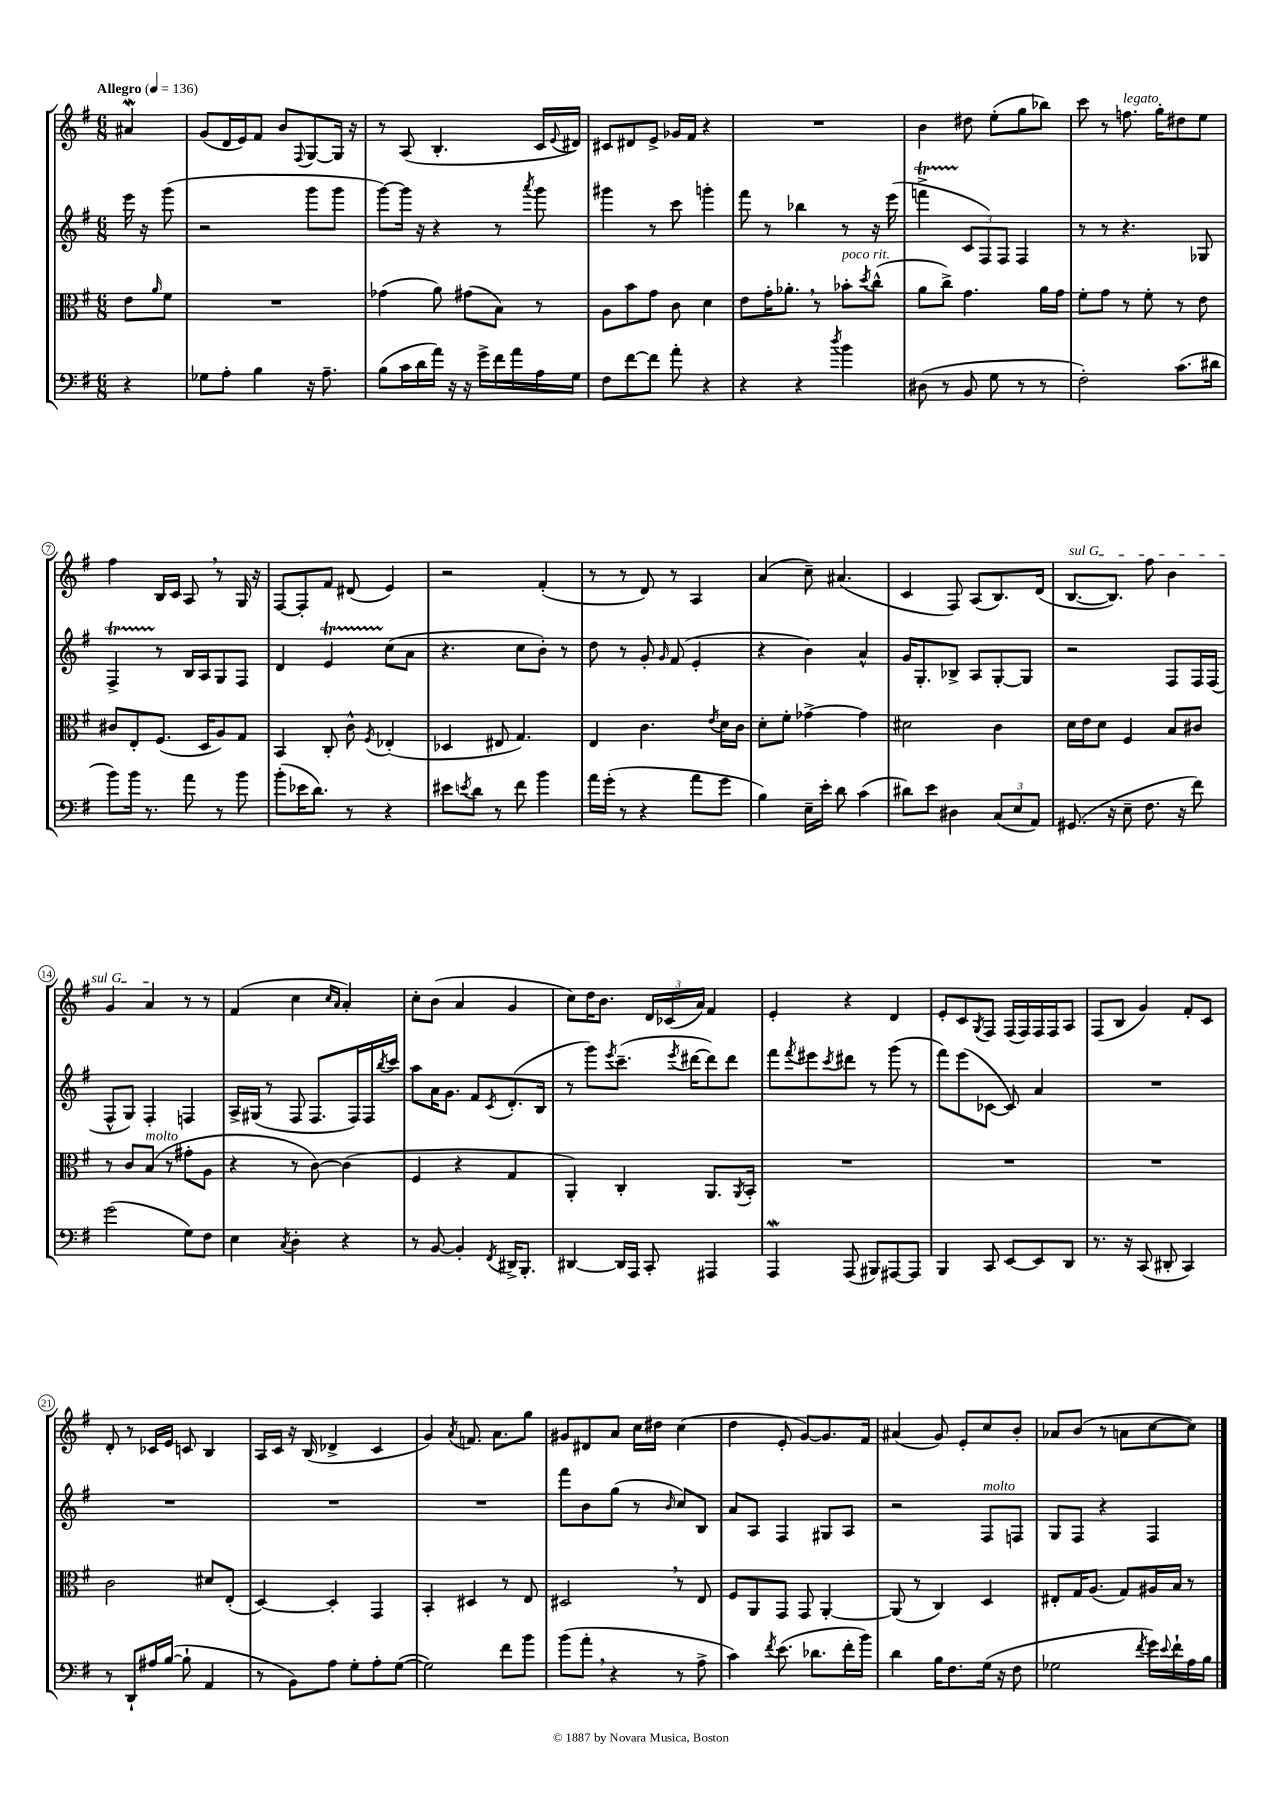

**kern	**kern	**kern	**kern
*part4	*part3	*part2	*part1
*staff4	*staff3	*staff2	*staff1
*clefF4	*clefC3	*clefG2	*clefG2
*k[f#]	*k[f#]	*k[f#]	*k[f#]
*M6/8	*M6/8	*M6/8	*M6/8
*MM136	*MM136	*MM136	*MM136
=	=	=	=
!	!	!	!LO:TX:a:B:t=Allegro
4r	8e\L	16eee\	4a#XW/
.	.	16r	.
.	16qqa/	.	.
.	8f#\J	(8ggg\	.
=1	=1	=1	=1
8G-X\L	2.r	2r	(8g/L
8A'\J	.	.	16d/L
.	.	.	16e/J)
4B\	.	.	8f#/J
.	.	.	8b/L
.	.	.	8qqF#/
16r	.	8ggg\L	[8G/
8.A~\	.	.	.
.	.	8ggg\J	16G/Jk]
.	.	.	16r
=2	=2	=2	=2
(8B\L	(4g-X\	[8ggg\L)	8r
16c\L	.	16ggg\Jk]	(8A/
16d\	.	16r	.
16a\JJ)	8a\)	4r	4.B'/
16r	.	.	.
16r	(8g#X\L	.	.
16g^\LL	.	.	.
16f#\	8B\J)	8r	.
16a\	.	.	.
.	.	8qaaa/	.
16A\	8r	8ggg\	16c/LL
.	.	.	8qqe/
16G\JJ	.	.	16d#X/JJ)
=3	=3	=3	=3
8F#\L	8A\L	4ggg#X\	8c#X/L
[8f#\	8b\	.	8d#X/
8f#\J]	8g\J	8r	8e^/J
8a'\	8c\	8ccc\	16g-X/LL
.	.	.	16f#/JJ
4r	4d\	4gggn'\	4r
=4	=4	=4	=4
4r	8e\L	8fff#\	2.r
.	16g'\K	8r	.
.	8.a-X',\J	.	.
4r	.	4bb-X\	.
.	8r	.	.
8qdd/	.	.	.
!	!LO:TX:a:i:t=poco rit.	!	!
4b\	8b-X'\L	8r	.
.	8qdd/	.	.
.	(8cc^^\J	16r	.
.	.	(16eee\	.
=5	=5	=5	=5
(8D#X\	8a\L	4fffnT^\	4b\
8r	8cc^\J)	.	.
8BB/	4.g\	12c/L	8dd#X\
.	.	12F#/)	.
8G\	.	.	(8ee'\L
.	.	12F#/J	.
8r	.	4F#/	8gg\
8r	16a\LL	.	8bb-X\J)
.	16g\JJ	.	.
=6	=6	=6	=6
2F#'\)	8f#'\L	8r	8ccc\
.	8g\J	8r	8r
!	!	!	!LO:TX:a:i:t=legato
.	8r	4.r	8.ffn\
.	8f#'\	.	.
.	.	.	16gg'\KL
(8.c\L	8r	.	8dd#X\
.	8e\	8G-X/	8ee\J
16d#X\Jk	.	.	.
!!LO:LB:g=z
=7	=7	=7	=7
8b\L)	8c#X/L	4F#t^/	4ff#\
16b\Jk	8E'/	.	.
8.r	.	.	.
.	(8.F#/J	8r	16B/LL
.	.	.	16c/JJ
8a\	.	16B/LL	8A,/
.	16D/KL	16A/J	.
8r	8A/)	8G/	8r
8b\	8G/J	8F#/J	16G/
.	.	.	16r
=8	=8	=8	=8
(8b'\L	4BB/	4d/	[8F#/L
16e-X\K	.	.	8F#'/]
8.d\J)	.	.	.
.	8C'/	4eT/	8f#/J
8r	8c^^\	.	(8d#X/
.	8qF#/	.	.
4r	(4E-X'/	(8cc\L	4e/)
.	.	8a\J	.
=9	=9	=9	=9
8e#X\L	4D-X/	4.r	2r
8qen/	.	.	.
8d\J	.	.	.
8r	8E#X/	.	.
8f#\	4.G/)	8cc\L	.
4b\	.	8b'\J)	(4f#'/
.	.	8r	.
=10	=10	=10	=10
16a\LL	4E/	8dd\	8r
(16g'\JJ	.	.	.
8r	.	8r	8r
4r	4.c\	8g'/	8d/)
.	.	16qqg/	.
.	.	(8f#/	8r
8a\L	.	4e'/	4A/
.	8qe/	.	.
8g\J	16d\LL	.	.
.	16c\JJ	.	.
=11	=11	=11	=11
4B\)	8d'\L	4r	(4a/
.	8f#'\J	.	.
16E~\LL	[4g-X^\	4b\)	8cc~\)
16e'\JJ	.	.	.
8d\	.	.	(4.a#X/
(4c\	4g-\]	4a^^/	.
=12	=12	=12	=12
8d#X\L)	2d#X\	16g/KL	4c/
.	.	8.G'/	.
8e\J	.	.	.
4D#X\	.	8B-X^/J	8F#/)
.	.	8A/L	(8A/L
(12C/L	4c\	[8G'/	8.B/)
12E/	.	.	.
.	.	8G/J]	.
12AA/J)	.	.	.
.	.	.	(16d/Jk
=13	=13	=13	=13
!	!	!	!LO:TX:a:i:t=sul G
(8.GG#X/	16d\LL	2r	[8.B/L
.	16e\J	.	.
.	8d\J	.	.
16r	.	.	8.B/J])
8E~\	4F#/	.	.
8.F#\	.	.	8ff#\
.	8B/L	8F#/L	4b\
16r	.	.	.
8f#\)	8c#X/J	16F#/L	.
.	.	(16F#/JJ	.
!!LO:LB:g=z
=14	=14	=14	=14
(2g\	8r	8F#^^/L	4g/
.	8c/L	8G/J)	.
!	!LO:TX:a:i:t=molto	!	!
.	(8B/J	4F#'/	4a/
.	8r	.	.
8G\L)	8g#X'\L	4Fn/	8r
8F#\J	8A\J	.	8r
=15	=15	=15	=15
4E\	4r	16A^/LL	(4f#/
.	.	(16G#X/JJ	.
.	.	8r	.
8qC/	.	.	.
4D'\	8r	8F#/	4cc\
.	[8c\)	8.F#/L	.
.	.	.	16qqcc/LL
.	.	.	16qqa/JJ
4r	(4c\]	.	4a'/)
.	.	16F#/L)	.
.	.	16F#/	.
.	.	8qbb/	.
.	.	16ccc/JJ	.
=16	=16	=16	=16
8r	4F#/	8aa\L	8cc'\L
[8BB/	.	16a\K	(8b\J
.	.	8.g\J	.
4BB'/]	4r	.	4a/
.	.	8f#/L	.
8qFF#/	.	8qc/	.
16DD#X^/KL	4G/	(8.d'/	4g/
8.BBB'/J	.	.	.
.	.	16B/Jk	.
=17	=17	=17	=17
[4DD#X/	4AA'/)	8r	8cc\L)
.	.	8ggg\L)	16dd\K
.	.	.	8.b\J
.	.	8qeee/	.
16DD#/LL]	4C'/	(8.ccc~\J	.
16AAA/JJ	.	.	.
8CC'/	.	.	24d/LL
.	.	.	(24c-X/
.	.	8qeee/	.
.	.	[16ddd#X\KL	.
.	.	.	24a/JJ)
4AAA#X/	8.AA/L	8ddd#\])	4f#/
.	.	8ddd#\J	.
.	8qAA/	.	.
.	16BB'/Jk	.	.
=18	=18	=18	=18
4AAAW/	2.r	8fff#\L	4e'/
.	.	8qfff#/	.
.	.	8eee#X\	.
.	.	8qccc/	.
(8AAA/	.	8ddd#X\J	4r
8BBB#X/L)	.	8r	.
[8AAA#X/	.	(8ggg\	4d/
8AAA#/J]	.	8r	.
=19	=19	=19	=19
4BBB/	2.r	8fff#\L)	8e'/L
.	.	(8eee\	8c/
.	.	.	8qG/
8CC/	.	[8c-X\J	8F#/J
[8EE/L	.	8c-/])	(16F#/LL
.	.	.	16F#/)
8EE/]	.	4a/	16F#/
.	.	.	16F#/J
8DD/J	.	.	8A/J
=20	=20	=20	=20
8.r	2.r	2.r	(8F#/L
.	.	.	8B/J
16r	.	.	.
(8CC/	.	.	4g/)
8DD#X'/	.	.	.
4CC/)	.	.	8f#'/L
.	.	.	8c/J
!!LO:LB:g=z
=21	=21	=21	=21
8r	2c\	2.r	8d'/
8DD`/L	.	.	8r
16A#X/L	.	.	16c-X/LL
([16B/JJ	.	.	16e/JJ
8B`\]	.	.	8cn/
4AA/	8d#X/L	.	4B/
.	(8E'/J	.	.
=22	=22	=22	=22
8r	[4D/)	2.r	16A/LL
.	.	.	16c/JJ
8BB\L)	.	.	16r
.	.	.	(16B/
8A\J	4D'/]	.	4d-X^/
8G'\L	.	.	.
8A'\	4GG/	.	4c/
([8G\J	.	.	.
=23	=23	=23	=23
2G\])	4BB'/	2.r	4g/)
.	.	.	8qa/
.	4D#X/	.	8.fn/
.	.	.	8.a\L
8f#\L	8r	.	.
8b\J	8E/	.	8gg\J
=24	=24	=24	=24
(8b\L	2D#X,/	8fff#\L	8g#X/L
8a',\J	.	8b\	8d#X/
4r	.	(8gg\J	8a/J
.	.	8r	16cc\LL
.	.	.	16dd#X\JJ
.	.	16qqb/	.
8r	8r	8cc/L)	(4cc\
8A^\	8E/	8B/J	.
=25	=25	=25	=25
4c\)	8F#/L	8a/L	4dd\
.	8AA/	8A/J	.
8qf#/	.	.	.
(8.e\	8GG/J	4F#/	8e'/
.	8GG/	.	[8g/L)
8.d-X\L	.	.	.
.	[4AA'/	8G#X/L	8.g/]
16f#'\L	.	8A/J	.
16b\JJ)	.	.	16f#/Jk
=26	=26	=26	=26
4d\	(8AA/]	2r	(4a#X/
.	8r	.	.
16B\KL	4C/)	.	8g/)
8.F#\	.	.	.
.	.	.	8e'/L
!	!	!LO:TX:a:i:t=molto	!
(16G\Jk	4D/	8F#/L	8cc/
16r	.	.	.
8F#\	.	8Fn/J	8b'/J
=27	=27	=27	=27
2G-X\	8E#X'/L	8G/L	8a-X/L
.	16G/K	8F#/J	(8b/J
.	(8.A/J	.	.
.	.	4r	8r
.	8G/L)	.	8an\L
8qf#/	.	.	.
16g\LL)	16A#X/L	4F#/	[8cc\
8qqe/	.	.	.
16f#`\	16B/JJ	.	.
16A\	8r	.	8cc\J])
16B\JJ	.	.	.
==	==	==	==
*-	*-	*-	*-
